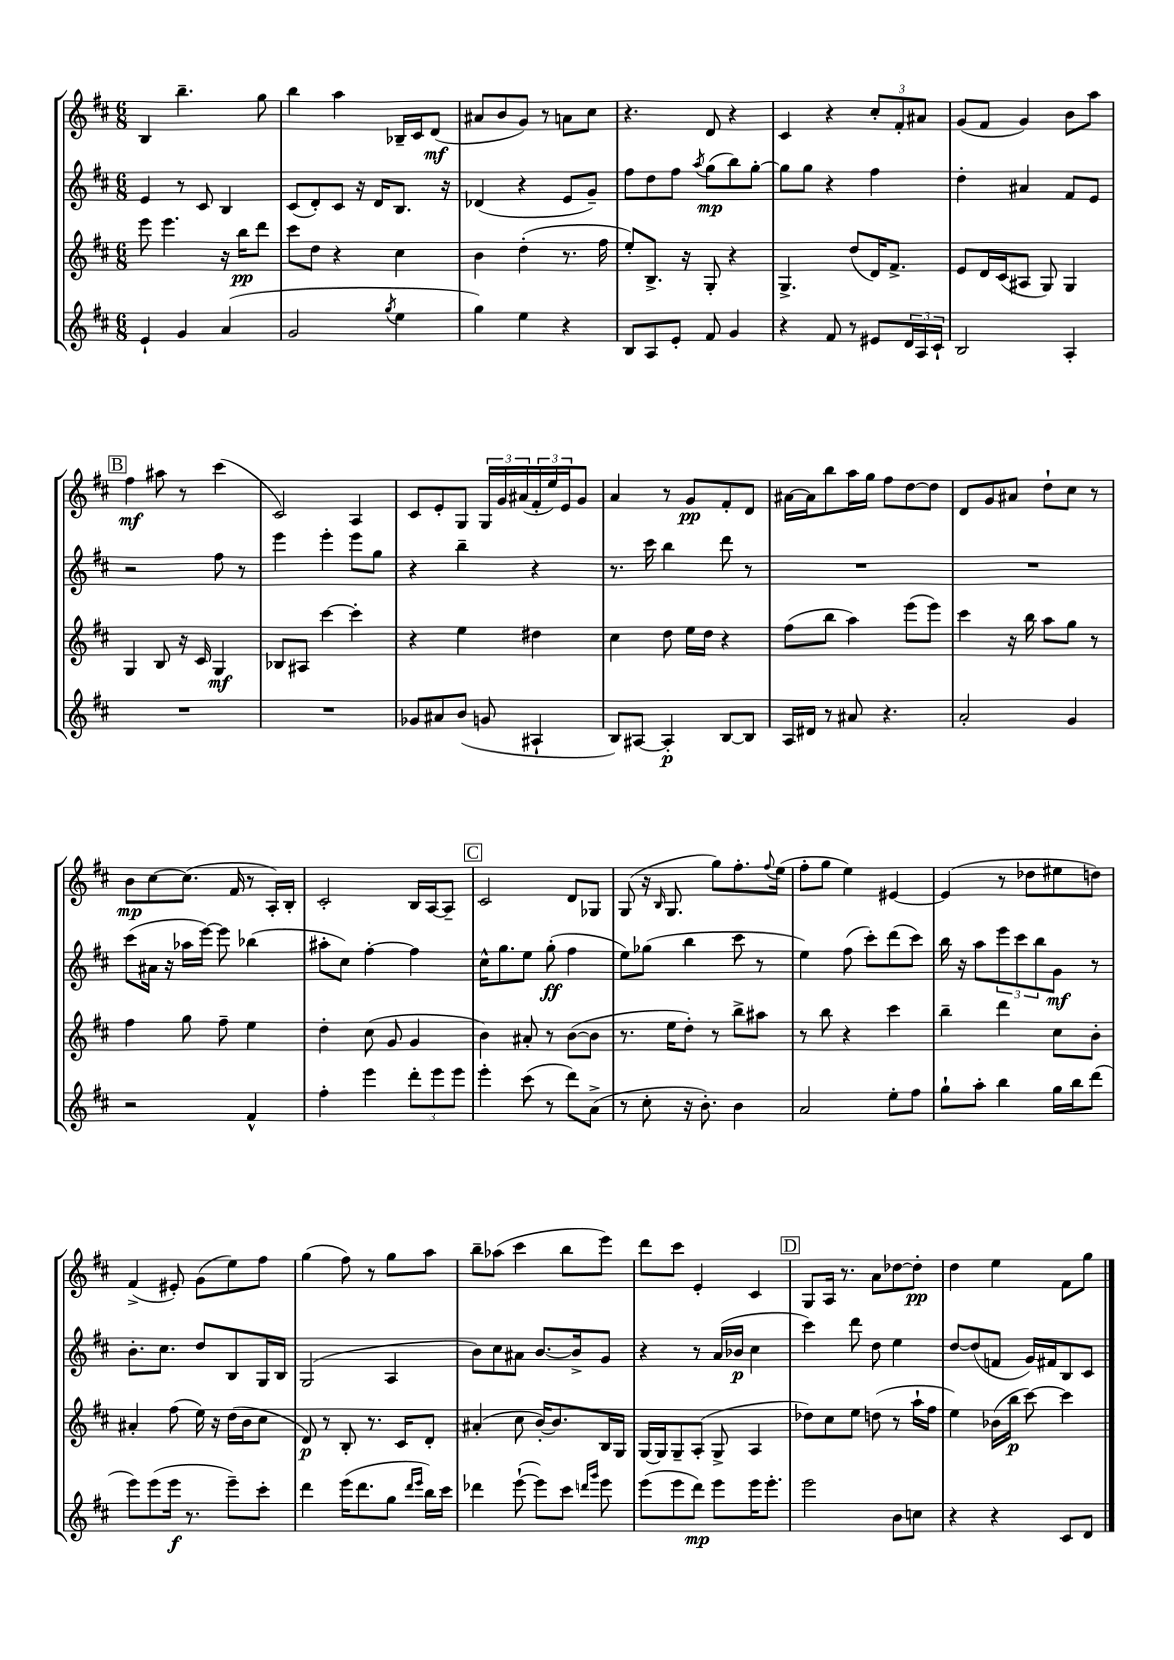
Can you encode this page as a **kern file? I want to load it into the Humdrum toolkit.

**kern	**kern	**kern	**kern
*staff4	*staff3	*staff2	*staff1
*clefG2	*clefG2	*clefG2	*clefG2
*k[f#c#]	*k[f#c#]	*k[f#c#]	*k[f#c#]
*M6/8	*M6/8	*M6/8	*M6/8
4e`	8eee	4e	4B
.	4.eee	.	.
4g	.	8r	4.bb~
.	.	8c#	.
(4a	16r	4B	.
.	16bb	.	.
.	8ddd	.	8gg
=	=	=	=
2g	8ccc#	(8c#	4bb
.	8dd	8d')	.
.	4r	8c#	4aa
.	.	16r	.
.	.	16d	.
8qgg	.	.	.
4ee	4cc#	8.B	16B-~
.	.	.	16c#
.	.	.	(8d
.	.	16r	.
=	=	=	=
4gg)	4b	(4d-	8a#
.	.	.	8b
4ee	(4dd'	4r	8g)
.	.	.	8r
4r	8.r	8e	8a
.	.	8g~)	8cc#
.	16ff#	.	.
=	=	=	=
8B	8ee')	8ff#	4.r
8A	8.B^	8dd	.
8e'	.	8ff#	.
.	16r	.	.
.	.	8qaa	.
8f#	8G'	(8gg	8d
4g	4r	8bb)	4r
.	.	[8gg'	.
=	=	=	=
4r	4.G^	8gg]	4c#
.	.	8gg	.
8f#	.	4r	4r
8r	(8dd	.	.
8e#	16d)	4ff#	12cc#'
.	8.f#^	.	.
.	.	.	12f#'
24d	.	.	.
24A	.	.	12a#
24c#`	.	.	.
=	=	=	=
2B	8e	4dd'	(8g
.	16d	.	8f#
.	(16c#	.	.
.	8A#	4a#	4g)
.	8G)	.	.
4A'	4G	8f#	8b
.	.	8e	8aa
=	=	=	=
2.r	4G	2r	4ff#
.	8B	.	8aa#
.	16r	.	8r
.	16c#	.	.
.	4G	8ff#	(4ccc#
.	.	8r	.
=	=	=	=
2.r	8B-	4eee	2c#)
.	8A#	.	.
.	[4ccc#	4eee'	.
.	4ccc#']	8eee	4A
.	.	8gg	.
=	=	=	=
8g-	4r	4r	8c#
8a#	.	.	8e'
(8b	4ee	4bb~	8G
8g	.	.	24G
.	.	.	24g
.	.	.	(24a#
4A#`	4dd#	4r	24f#'
.	.	.	24ee)
.	.	.	24e
.	.	.	8g
=	=	=	=
8B)	4cc#	8.r	4a
[8A#	.	.	.
.	.	16ccc#	.
4A#']	8dd	4bb	8r
.	16ee	.	8g
.	16dd	.	.
[8B	4r	8ddd	8f#'
8B]	.	8r	8d
=	=	=	=
16A	(8ff#	2.r	[16a#
16d#	.	.	16a#]
8r	8bb	.	8bb
8a#	4aa)	.	16aa
.	.	.	16gg
4.r	.	.	8ff#
.	(8eee	.	[8dd
.	8eee)	.	8dd]
=	=	=	=
2a'	4ccc#	2.r	8d
.	.	.	8g
.	16r	.	8a#
.	16bb	.	.
.	8aa	.	8dd`
4g	8gg	.	8cc#
.	8r	.	8r
=	=	=	=
2r	4ff#	(8ccc#	8b
.	.	16a#	[8cc#
.	.	16r	.
.	8gg	16aa-	(8.cc#]
.	.	[16eee)	.
.	8ff#~	8eee]	.
.	.	.	16f#
4f#^^	4ee	(4bb-	8r
.	.	.	16A')
.	.	.	16B'
=	=	=	=
4ff#'	4dd'	8aa#'	2c#'
.	.	8cc#)	.
4eee	(8cc#	[4ff#'	.
.	8g	.	.
12ddd'	4g	4ff#]	16B
.	.	.	[16A
12eee	.	.	.
.	.	.	8A~]
12eee	.	.	.
=	=	=	=
4eee'	4b)	16cc#^^	2c#
.	.	8.gg	.
(8ccc#	8a#'	8ee	.
8r	8r	(8gg'	.
8ddd)	([8b	4ff#	8d
(8a^	8b]	.	8G-
=	=	=	=
8r	8.r	8ee)	(8G
8cc#'	.	(8gg-	16r
.	.	.	16qqB
.	16ee	.	8.G
16r	8dd')	4bb	.
8.b')	.	.	.
.	8r	.	8gg)
4b	8bb^	8ccc#	8.ff#'
.	8aa#	8r	.
.	.	.	8qqff#
.	.	.	(16ee
=	=	=	=
2a	8r	4ee)	8ff#'
.	8bb	.	8gg
.	4r	(8ff#	4ee)
.	.	8ccc#')	.
8ee'	4ccc#	(8ddd	[4e#
8ff#	.	8ccc#)	.
=	=	=	=
8gg`	4bb~	16bb	(4e#]
.	.	16r	.
8aa'	.	8aa	.
4bb	4ddd	12eee	8r
.	.	12ccc#	.
.	.	.	8dd-
.	.	12bb	.
16gg	8cc#	8g	8ee#
16bb	.	.	.
(8ddd	8b'	8r	8dd)
=	=	=	=
8eee)	4a#'	8.b'	(4f#^
(8eee	.	.	.
.	.	8.cc#	.
16eee	(8ff#	.	8e#')
8.r	.	.	.
.	16ee)	8dd	(8g
.	16r	.	.
8eee~)	(16dd	8B	8ee)
.	16b	.	.
8ccc#'	8cc#	16G	8ff#
.	.	16B	.
=	=	=	=
4ddd	8d)	(2G	(4gg
.	8r	.	.
(16eee	8B'	.	8ff#)
8.ddd	.	.	.
.	8.r	.	8r
8gg	.	4A	8gg
.	16c#	.	.
16qqddd	.	.	.
16qqeee	.	.	.
16bb)	8d'	.	8aa
16ccc#	.	.	.
=	=	=	=
4ddd-	(4a#'	8b)	8bb~
.	.	8cc#	(8aa-
([8eee`	8cc#	8a#	4ccc#
8eee])	[16b')	[8.b	.
.	8.b]	.	.
8ccc#	.	.	8bb
.	.	16b^]	.
16qqddd	.	.	.
16qqggg	.	.	.
8eee	16B	8g	8eee)
.	16G	.	.
=	=	=	=
(8eee	[16G	4r	8ddd
.	16G]	.	.
8eee	8G~	.	8ccc#
8ddd)	(8A'	8r	4e'
8eee	8G^	(16a	.
.	.	16b-	.
16eee	4A	4cc#	4c#
8.eee'	.	.	.
=	=	=	=
2eee	8dd-)	4ccc#)	8G
.	8cc#	.	16A
.	.	.	8.r
.	8ee	8ddd	.
.	(8dd	8dd	8a
8b	8r	4ee	[8dd-
8cc	16aa`	.	8dd-']
.	16ff#	.	.
=	=	=	=
4r	4ee)	[8dd	4dd
.	.	(8dd]	.
4r	(16b-	8f	4ee
.	16bb	.	.
.	[8ccc#)	16g)	.
.	.	16f#	.
8c#	4ccc#]	8B	8f#
8d	.	8c#	8gg
==	==	==	==
*-	*-	*-	*-
